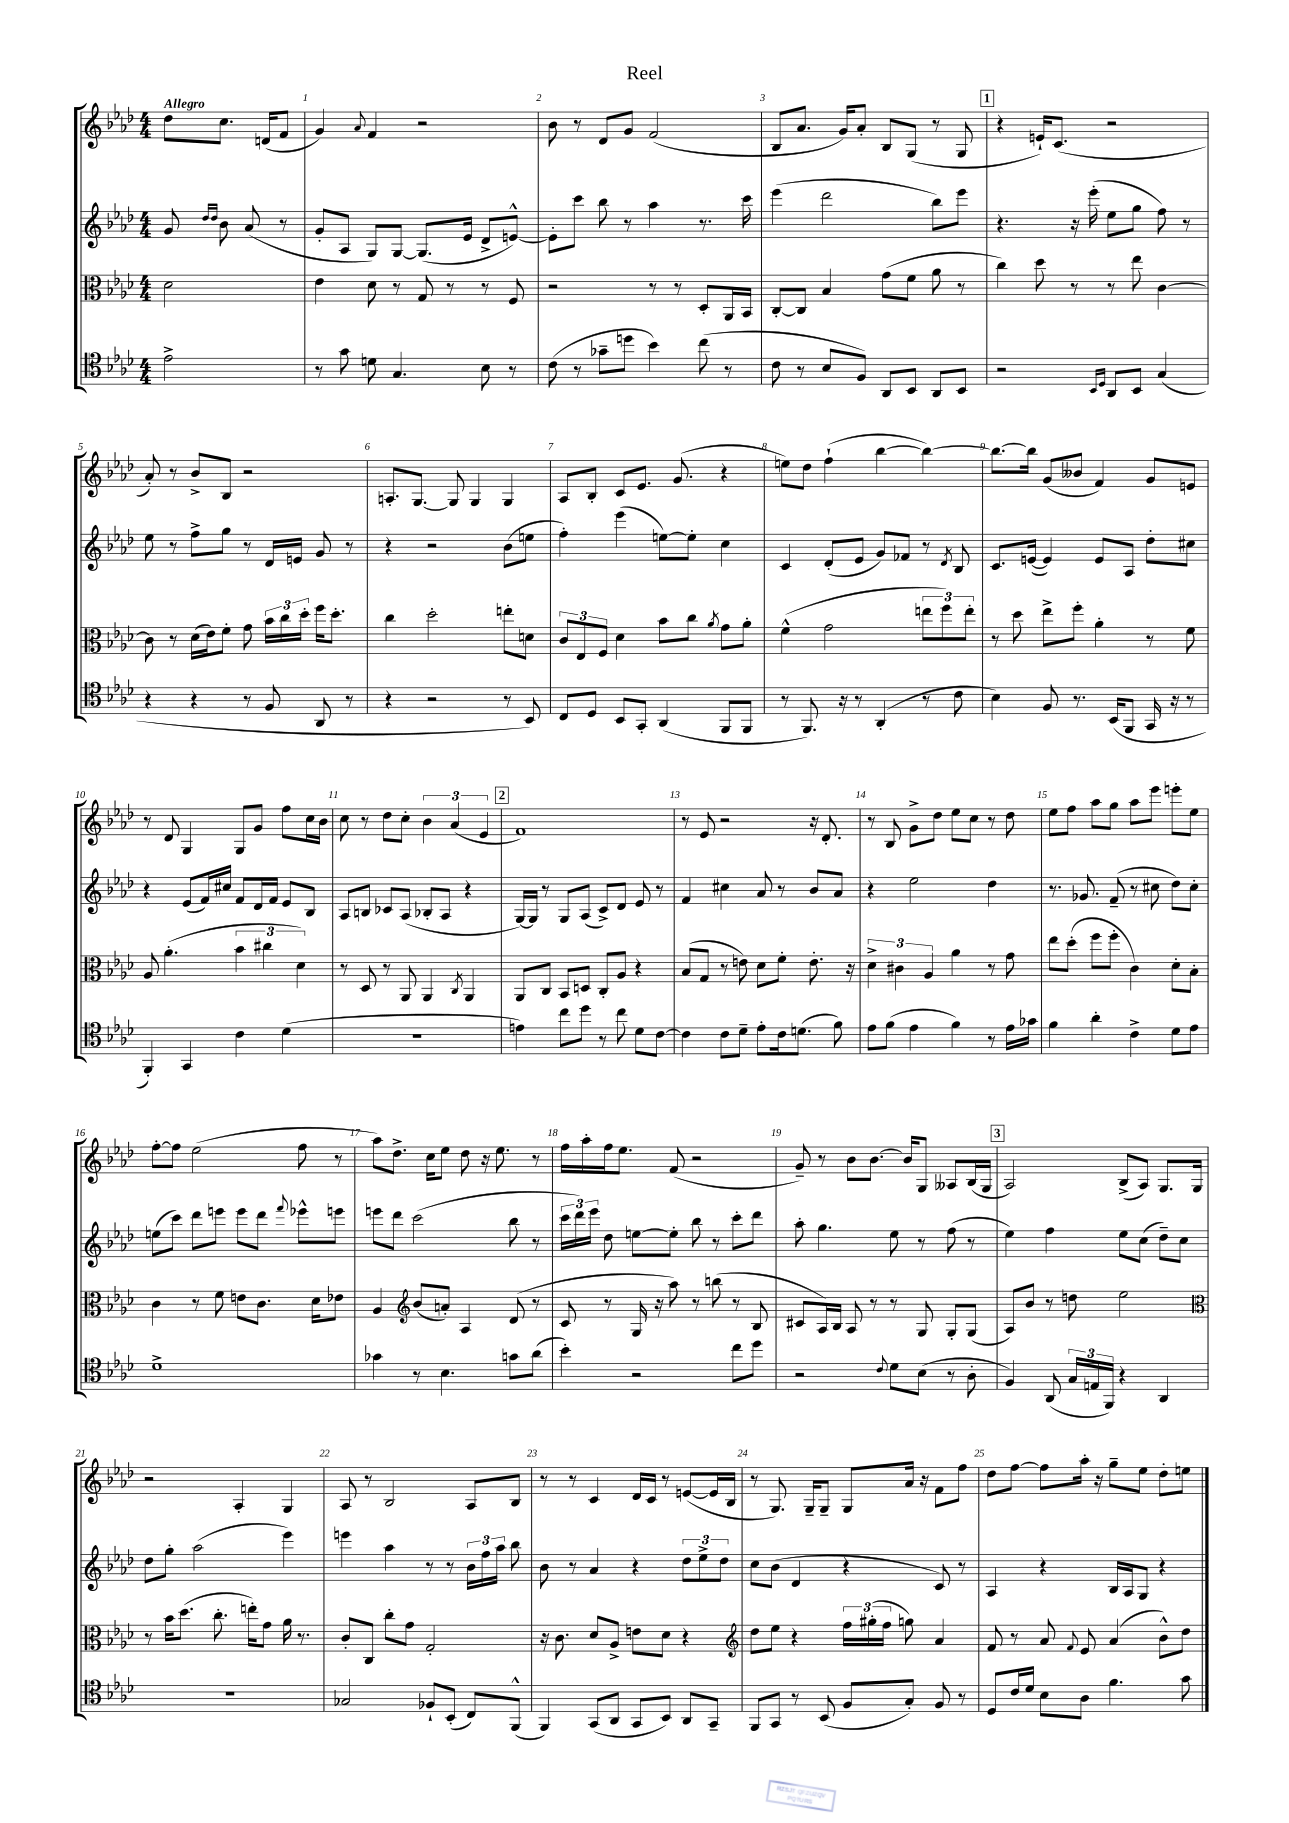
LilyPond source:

\header { title = "Reel" }
<<
\new StaffGroup <<
\new Staff = "s0" {
    \clef treble \key aes \major \numericTimeSignature \time 4/4 \partial 2 \tempo "Allegro"
    \autoBeamOff des''8[ c''8.] d'16[( f'8] |
    g'4) \appoggiatura { aes'8 } f'4 r2 |
    bes'8 r8 des'8[ g'8] f'2( |
    bes8[ aes'8.] g'16[) aes'8]-. bes8[ g8]( r8 g8 |
    \mark \markup { \box "1" } r4 e'16[-!) c'8.]( r2 |
    aes'8-.) r8 bes'8[-> bes8] r2 |
    a8.[-. g8.]~ g8 g4 g4 |
    aes8[ bes8]-. c'8[ ees'8.] g'8.( r4 |
    e''8[) des''8] f''4-!( bes''4~ bes''4~) |
    bes''8.[~ bes''16] g'8[( beses'8] f'4) g'8[ e'8] |
    r8 des'8 g4 g8[ g'8] f''8[ c''16 bes'16] |
    c''8 r8 des''8[ c''8]-. \tuplet 3/2 { bes'4 aes'4( ees'4 } |
    \mark \markup { \box "2" } f'1) |
    r8 ees'8 r2 r16 des'8.-. |
    r8 bes8 g'8[-> des''8] ees''8[ c''8] r8 des''8 |
    ees''8[ f''8] aes''8[ g''8] aes''8[ ees'''8] e'''8[-. ees''8] |
    f''8[~-. f''8] ees''2( f''8 r8 |
    aes''8[) des''8.]-> c''16[ ees''8] des''8 r16 ees''8. r8 |
    f''16[ aes''16-. f''16 ees''8.] f'8( r2 |
    g'8--) r8 bes'8[ bes'8.]~ bes'16[ g8] aeses8[ bes16( g16] |
    \mark \markup { \box "3" } aes2) bes8[->( aes8]) g8.[ g16] |
    r2 aes4-. g4 |
    aes8 r8 bes2 aes8[ bes8] |
    r8 r8 c'4 des'16[ c'16] r8 e'8[~( e'16 bes16] |
    r8 g8.) g16[-- g8]-- g8[ aes'16] r16 f'8[ f''8] |
    des''8[ f''8]~ f''8[ aes''16]-. r16 g''8[-- ees''8] des''8[-. e''8] \bar "|." |
}
\new Staff = "s1" {
    \clef treble \key aes \major \numericTimeSignature \time 4/4 \partial 2
    \autoBeamOff g'8 \grace { des''16[ des''16] } bes'8 aes'8( r8 |
    g'8[-. aes8] g8[) g8]~ g8.[( ees'16] des'8[-> e'8]~-^) |
    e'8[-. c'''8] bes''8 r8 aes''4 r8. c'''16 |
    ees'''4( des'''2 bes''8[) ees'''8] |
    \mark \markup { \box "1" } r4. r16 ees'''16-.( ees''8[ g''8] f''8) r8 |
    ees''8 r8 f''8[-> g''8] r8 des'16[ e'16] g'8 r8 |
    r4 r2 bes'8[( e''8] |
    f''4-.) ees'''4( e''8[~) e''8]-. c''4 |
    c'4 des'8[-.( ees'8] g'8[) fes'8] r8 \acciaccatura { des'8 } bes8 |
    c'8.[ e'16]~( e'4) e'8[ aes8] des''8[-. cis''8] |
    r4 ees'8[( f'16) cis''16] f'8[ des'16 f'16] ees'8[ bes8] |
    aes8[ b8] ces'8[ aes8]( bes8[-. aes8] r4 |
    \mark \markup { \box "2" } g16[~) g16] r8 g8[ aes8]( c'8[->) des'8] ees'8 r8 |
    f'4 cis''4 aes'8 r8 bes'8[ aes'8] |
    r4 ees''2 des''4 |
    r8. ges'8. f'8--( r8 cis''8 des''8[) cis''8]-. |
    e''8[( c'''8]) des'''8[ e'''8] e'''8[ des'''8] \appoggiatura { f'''8 } ees'''8[-^ e'''8] |
    e'''8[ des'''8] c'''2( bes''8 r8 |
    \tuplet 3/2 { c'''16[ des'''16) ees'''16] } des''8 e''8[~ e''8]-. bes''8 r8 c'''8[-. des'''8] |
    aes''8-. g''4. ees''8 r8 f''8( r8 |
    \mark \markup { \box "3" } ees''4) f''4 ees''8[ c''8]( des''8[--) c''8] |
    des''8[ g''8]-. aes''2( ees'''4) |
    e'''4 aes''4 r8 r8 \tuplet 3/2 { bes'16[ f''16 aes''16] } bes''8 |
    bes'8 r8 aes'4 r4 \tuplet 3/2 { des''8[ ees''8-> des''8] } |
    c''8[ bes'8]( des'4 r4 c'8) r8 |
    aes4 r4 bes16[ aes16 g8] r4 \bar "|." |
}
\new Staff = "s2" {
    \clef alto \key aes \major \numericTimeSignature \time 4/4 \partial 2
    \autoBeamOff des'2 |
    ees'4 des'8 r8 g8 r8 r8 f8 |
    r2 r8 r8 des8[-. aes,16 bes,16] |
    c8[~-. c8] bes4 g'8[( f'8] aes'8 r8 |
    \mark \markup { \box "1" } c''4) des''8 r8 r8 ees''8 c'4~ |
    c'8 r8 des'16[( ees'16) f'8]-. g'8 \tuplet 3/2 { bes'16[ c''16 des''16]-. } f''16[ des''8.]-. |
    c''4 des''2-. e''8[-. d'8] |
    \tuplet 3/2 { c'8[ ees8 f8] } des'4 bes'8[ c''8] \acciaccatura { aes'8 } g'8[ aes'8]-. |
    f'4-^( g'2 \tuplet 3/2 { e''8[ f''8) e''8]-. } |
    r8 des''8 ees''8[-> f''8]-. aes'4-. r8 f'8 |
    aes8 aes'4.-.( \tuplet 3/2 { bes'4 cis''4 des'4) } |
    r8 des8 r8 aes,8 aes,4 \acciaccatura { c8 } aes,4 |
    \mark \markup { \box "2" } aes,8[ c8] bes,8[ d8] c8[-. aes8] r4 |
    bes8[( g8] r8 e'8) des'8[ f'8]-. e'8.-. r16 |
    \tuplet 3/2 { des'4-> cis'4 aes4 } aes'4 r8 g'8 |
    ees''8[ des''8]-.( f''8[ f''8]-. c'4) des'8[-. bes8]-. |
    c'4 r8 f'8 e'8[ c'8.] des'16[ ees'8] |
    aes4 \clef treble bes'8[( a'8]-.) aes4 des'8( r8 |
    c'8 r8 g16 r16 aes''8) r8 b''8( r8 bes8 |
    cis'8[ aes16) bes16] aes8 r8 r8 g8 g8[-. g8]( |
    \mark \markup { \box "3" } aes8[) bes'8] r8 d''8 ees''2 |
    \clef alto r8 bes'16[ des''8.]( c''8.-. e''16[-.) g'8] aes'16 r8. |
    c'8[-. c8] c''8[-. g'8] g2-. |
    r16 c'8. des'8[ aes8]-> e'8[ des'8] r4 |
    \clef treble des''8[ ees''8] r4 \tuplet 3/2 { f''16[ gis''16-.( f''16] } g''8) aes'4 |
    f'8 r8 aes'8 \appoggiatura { f'8 } ees'8 aes'4( bes'8[-^) des''8] \bar "|." |
}
\new Staff = "s3" {
    \clef tenor \key aes \major \numericTimeSignature \time 4/4 \partial 2
    \autoBeamOff ees'2-> |
    r8 g'8 d'8 g4. bes8 r8 |
    c'8( r8 ges'8[-- d''8] bes'4) c''8( r8 |
    c'8 r8 bes8[ f8]) aes,8[ bes,8] aes,8[ bes,8] |
    \mark \markup { \box "1" } r2 \grace { bes,16[ des16] } aes,8[ bes,8] g4( |
    r4 r4 r8 f8 aes,8 r8 |
    r4 r2 r8 bes,8) |
    c8[ des8] bes,8[ g,8]-. aes,4( f,8[ f,8] |
    r8 f,8.) r16 r8 aes,4-.( r8 c'8 |
    bes4) f8 r8. bes,16[( f,8] g,16 r16 r8 |
    f,4-.) g,4 c'4 des'4( |
    R1 |
    \mark \markup { \box "2" } e'4) c''8[ des''8] r8 c''8 des'8[ c'8]~ |
    c'4 c'8[ des'8]-- ees'8[-. c'16 d'8.]( f'8) |
    ees'8[ f'8]( ees'4 f'4) r8 ees'16[ ges'16] |
    f'4 aes'4-. c'4-> des'8[ ees'8] |
    des'1-> |
    ges'4 r8 bes4. g'8[ aes'8]( |
    bes'4-.) r2 c''8[ des''8] |
    r2 \appoggiatura { c'8 } des'8[ bes8]( r8 aes8-. |
    \mark \markup { \box "3" } f4) aes,8( \tuplet 3/2 { g16[ e16 f,16]) } r4 aes,4 |
    R1 |
    ges2 fes8[-! bes,8]-.( c8[) f,8]-^( |
    f,4) g,8[( aes,8] g,8[ bes,8]) aes,8[ g,8]-- |
    f,8[ g,8] r8 bes,8( f8[ g8]-.) f8 r8 |
    des8[ c'16 des'16] bes8[ aes8] f'4. g'8 \bar "|." |
}
>>
>>
\layout { \context { \Score \override BarNumber.break-visibility = ##(#f #t #t) barNumberVisibility = #all-bar-numbers-visible } }
